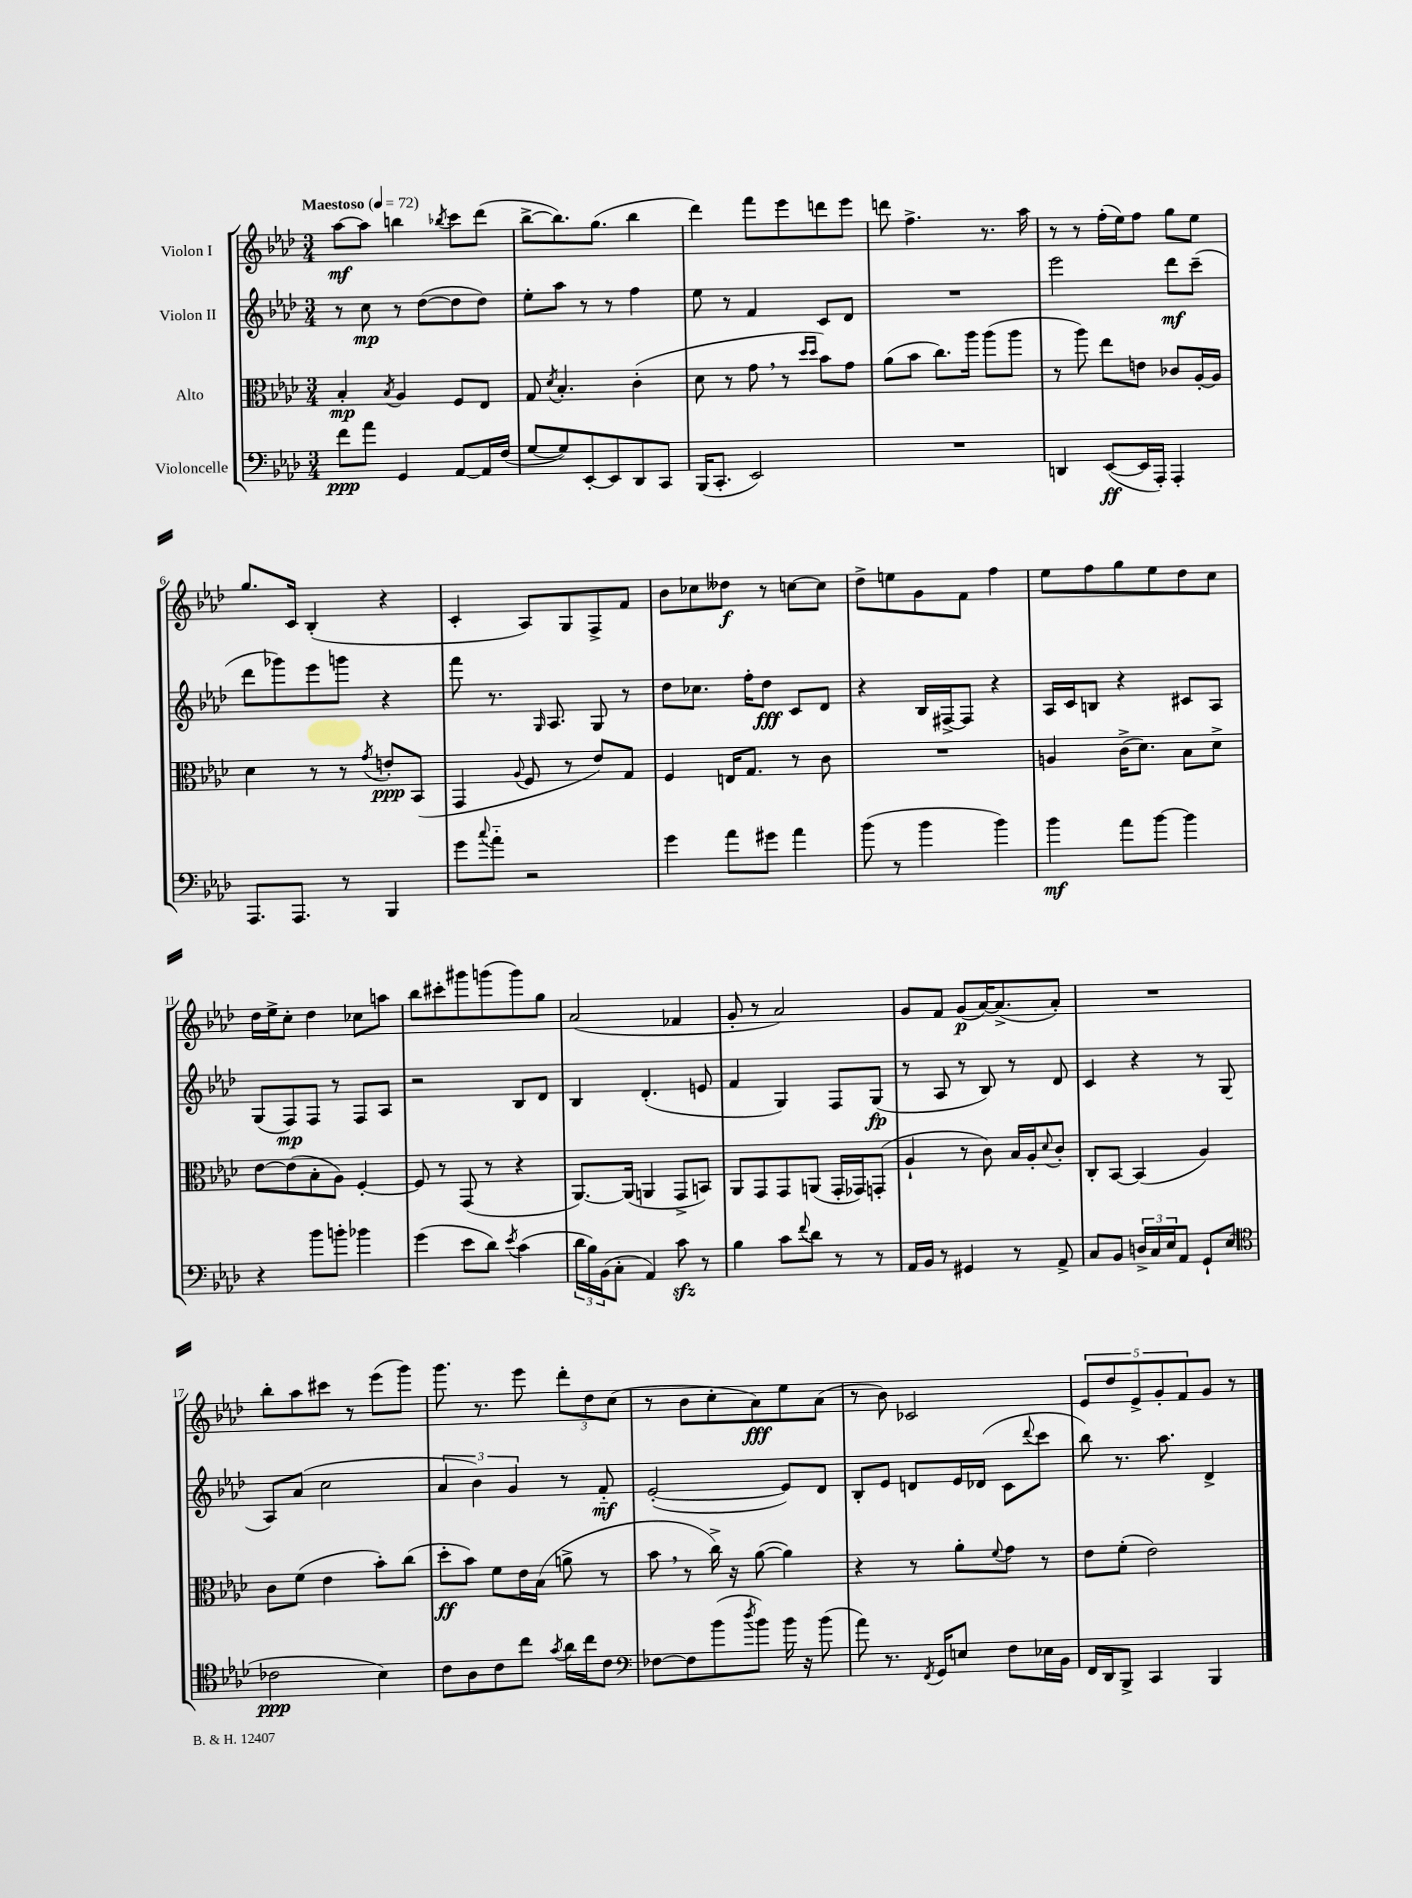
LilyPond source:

<<
\new StaffGroup <<
\new Staff = "s0" \with { instrumentName = "Violon I" } {
    \clef treble \key aes \major \numericTimeSignature \time 3/4 \tempo "Maestoso" 4 = 72
    aes''8~\mf aes''8 b''4 \acciaccatura { bes''8 } c'''8 des'''8( |
    bes''8~-> bes''8.) g''8.( bes''4 |
    des'''4) f'''8 ees'''8 d'''8 ees'''8 |
    d'''8 f''4.-> r8. aes''16 |
    r8 r8 f''16-.( ees''16) f''8 g''8 ees''8 |
    g''8. c'16 bes4-.( r4 |
    c'4-. aes8) g8 f8-> f'8 |
    bes'8 ces''8 deses''8\f r8 c''8~ c''8 |
    des''8-> e''8 g'8 f'8 f''4 |
    ees''8 f''8 g''8 ees''8 des''8 c''8 |
    des''16 ees''16-> c''8-. des''4 ces''8 a''8 |
    bes''8 cis'''8-. gis'''8 g'''8( g'''8) g''8 |
    aes'2( fes'4 |
    g'8-. r8 aes'2) |
    g'8 f'8 g'8\p( aes'16~) aes'8.->( aes'8-.) |
    R2. |
    bes''8-. aes''8 cis'''8 r8 ees'''8( g'''8) |
    g'''8. r8. ees'''8 \tuplet 3/2 { des'''8-. des''8 c''8( } |
    r8 bes'8 c''8-. aes'8\fff) ees''8 aes'8( |
    r8 bes'8) ces'2 |
    \tuplet 5/4 { ees'8 des''8 ees'8-> g'8-. f'8 } g'8 r8 \bar "|." |
}
\new Staff = "s1" \with { instrumentName = "Violon II" } {
    \clef treble \key aes \major \numericTimeSignature \time 3/4
    r8 c''8\mp r8 des''8~( des''8 des''8) |
    ees''8-. aes''8 r8 r8 f''4 |
    ees''8 r8 f'4 c'8 des'8 |
    R2. |
    ees'''2 des'''8\mf c'''8--( |
    des'''8 ges'''8) ees'''8 g'''8 r4 |
    f'''8 r8. \grace { g16 } aes8. g8 r8 |
    des''8 ces''8. f''16-. des''8\fff c'8 des'8 |
    r4 bes16 fis16~-> fis8 r4 |
    aes16 c'16 b8 r4 cis'8 aes8 |
    g8( f8\mp) f8 r8 f8 aes8 |
    r2 bes8 des'8 |
    bes4 des'4.-.( e'8 |
    f'4 g4) f8 g8\fp( |
    r8 aes8 r8 bes8) r8 des'8 |
    c'4 r4 r8 g8( |
    aes8) aes'8( c''2 |
    \tuplet 3/2 { aes'4 bes'4) g'4 } r8 f'8-_\mf |
    ees'2~-.( ees'8) des'8 |
    bes8-. ees'8 d'8 ees'16 des'16( c'8 \appoggiatura { des'''8 } c'''8 |
    bes''8) r8. aes''8. des'4-> \bar "|." |
}
\new Staff = "s2" \with { instrumentName = "Alto" } {
    \clef alto \key aes \major \numericTimeSignature \time 3/4
    bes4-.\mp \acciaccatura { bes8 } aes4 f8 ees8 |
    g8 \acciaccatura { des'8 } bes4.-. c'4-.( |
    des'8 r8 g'8 \breathe r8 \grace { des''16 des''16 } bes'8) g'8 |
    aes'8( bes'8 c''8.) aes''16 aes''8( aes''8 |
    r8 aes''8) ees''8 e'8 ces'8 aes16~-. aes16 |
    des'4 r8 r8 \acciaccatura { g'8 } e'8-.\ppp bes,8( |
    g,4 \appoggiatura { aes8 } f8 r8 ees'8) g8 |
    f4 e16 g8. r8 c'8 |
    R2. |
    a4 c'16->( des'8.) bes8 des'8-> |
    ees'8~ ees'8( bes8-. aes8) f4~-. |
    f8 r8 g,8( r8 r4 |
    aes,8.~) aes,16( a,4 g,8-> b,8) |
    aes,8 g,8 g,8 a,8( g,16-. ges,16) g,8-.( |
    aes4-! r8 c'8) bes16 aes16-. \appoggiatura { des'8 } c'8-. |
    c8-. bes,8~ bes,4( aes4) |
    c'8 f'8( ees'4 bes'8-.) c''8( |
    des''8-.\ff bes'8) f'8 ees'16 bes16( a'8-> r8 |
    bes'8 \breathe r8 c''16->) r16 aes'8~( aes'4) |
    r4 r8 aes'8-. \appoggiatura { f'8 } g'8 r8 |
    ees'8 f'8-.( ees'2) \bar "|." |
}
\new Staff = "s3" \with { instrumentName = "Violoncelle" } {
    \clef bass \key aes \major \numericTimeSignature \time 3/4
    f'8\ppp aes'8 g,4 aes,8~ aes,16 f16( |
    g8~ g8) ees,8~-. ees,8 des,8 c,8 |
    bes,,16( c,8.-. ees,2) |
    R2. |
    d,4 ees,8~\ff( ees,16 aes,,16-.) aes,,4-. |
    aes,,8. aes,,8. r8 bes,,4 |
    g'8 \appoggiatura { c''8 } aes'8-_ r2 |
    g'4 aes'8 gis'8 aes'4 |
    bes'8( r8 bes'4 bes'4) |
    bes'4\mf aes'8 bes'8~ bes'4 |
    r4 bes'8 b'8-. bes'4 |
    g'4( ees'8 des'8) \acciaccatura { ees'8 } c'4( |
    \tuplet 3/2 { des'16 bes16) bes,16( } c8-. aes,4) c'8\sfz r8 |
    bes4 c'8 \appoggiatura { f'8 } des'8 r8 r8 |
    aes,16 bes,16 r8 gis,4 r8 aes,8-> |
    c8 bes,8 \tuplet 3/2 { d16-> c16 ees16 } aes,8 g,8-! ees8( |
    \clef tenor ces'2\ppp bes4) |
    c'8 aes8 c'8 c''8 \acciaccatura { g'8 } aes'16 c''16 c'8 |
    \clef bass fes8~ fes8 bes'8( \acciaccatura { des''8 } bes'8) bes'16 r16 bes'8( |
    aes'8) r8. \acciaccatura { f,8 } g,16 e8 f8 ees16 bes,16 |
    f,16 des,16 bes,,8-> c,4 bes,,4 \bar "|." |
}
>>
>>
